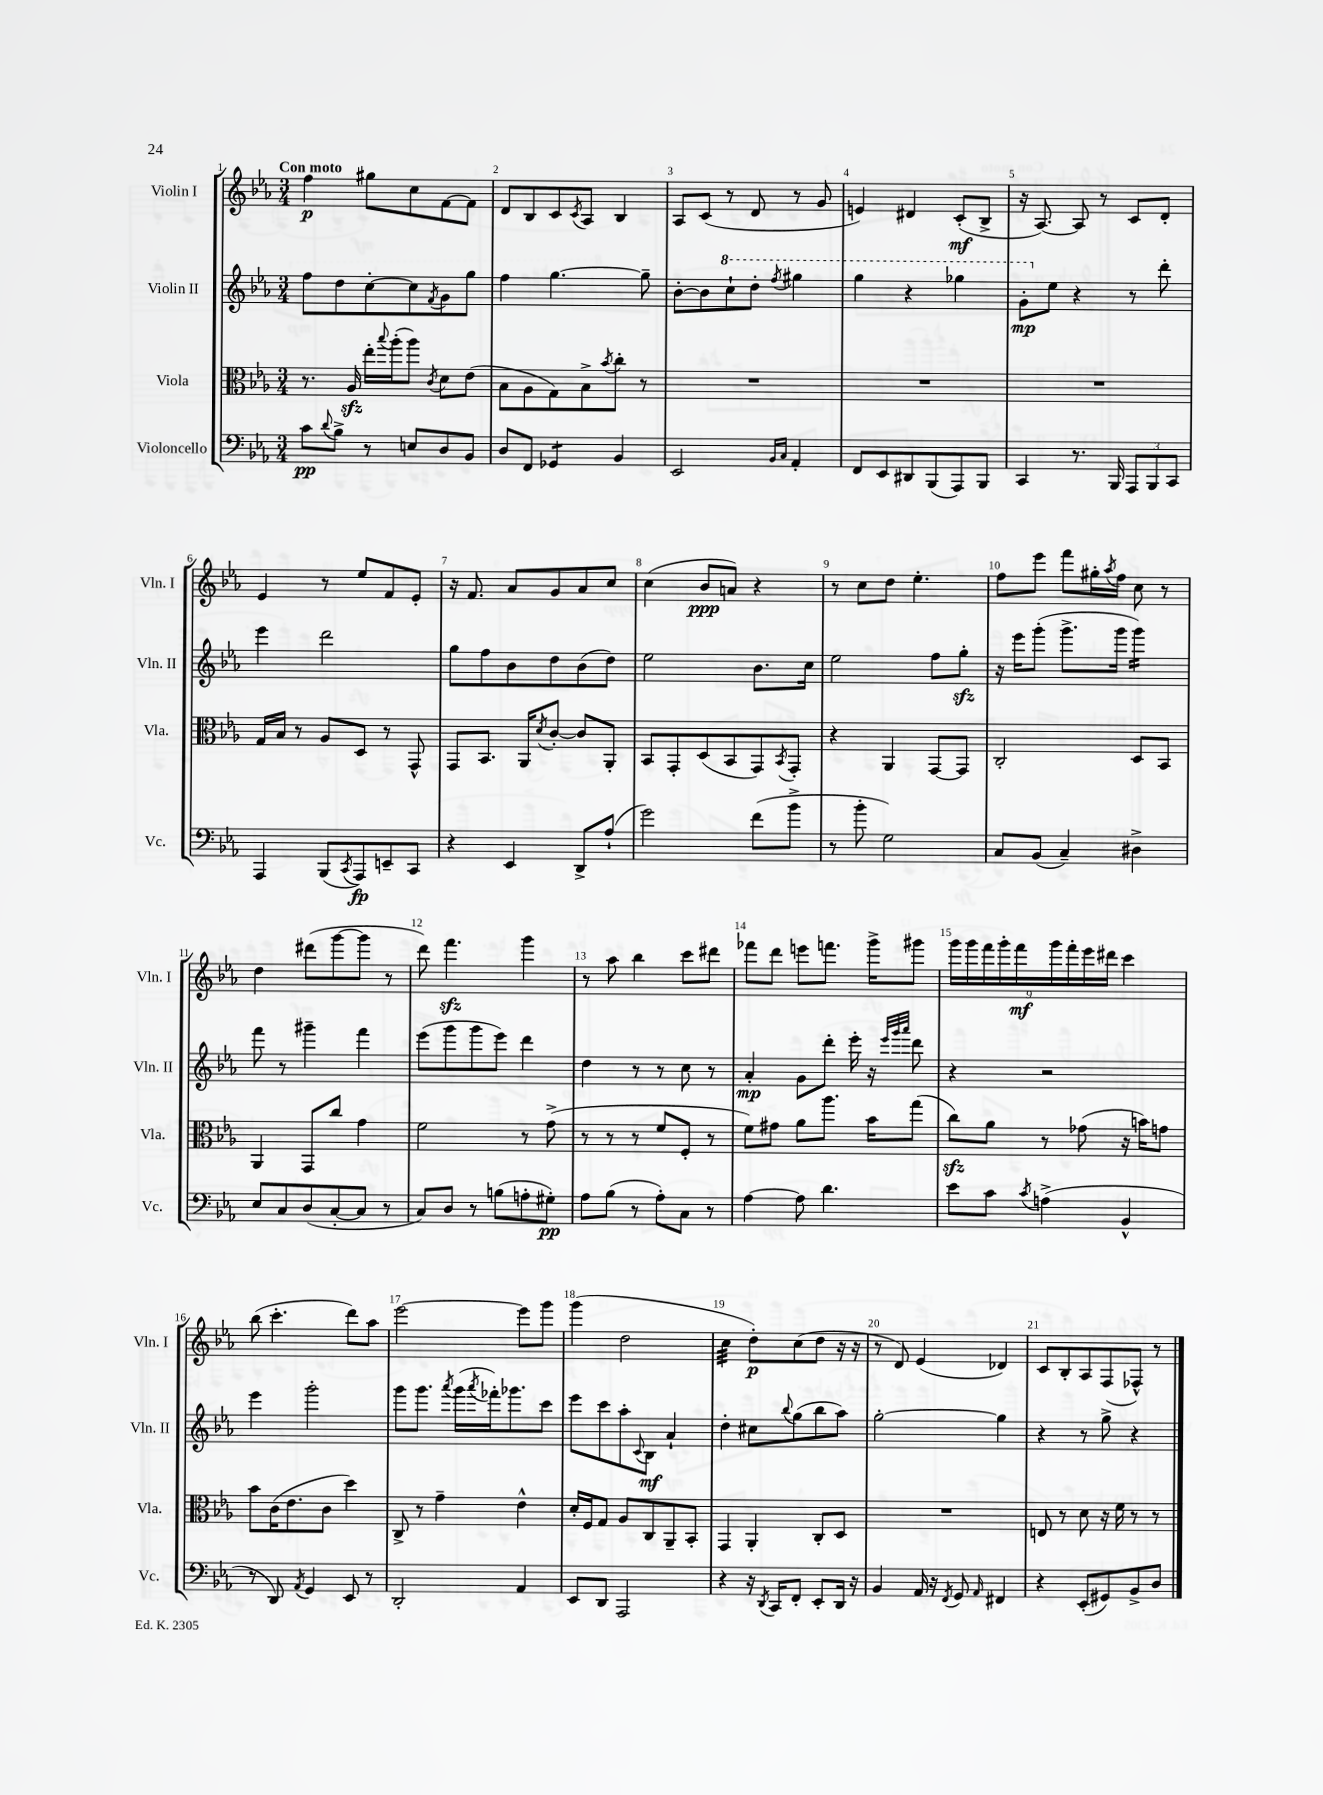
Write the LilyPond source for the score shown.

<<
\new StaffGroup <<
\new Staff = "s0" \with { instrumentName = "Violin I" shortInstrumentName = "Vln. I" } {
    \clef treble \key ees \major \numericTimeSignature \time 3/4 \tempo "Con moto"
    f''4\p gis''8 c''8 f'8~ f'8 |
    d'8 bes8 c'8 \acciaccatura { c'8 } aes8 bes4 |
    aes8 c'8( r8 d'8 r8 g'8 |
    e'4) dis'4 c'8-.\mf( bes8-> |
    r16 aes8.~) aes8 r8 c'8 d'8-. |
    ees'4 r8 ees''8 f'8 ees'8-. |
    r16 f'8. aes'8 g'8 aes'8 c''8 |
    c''4( bes'8\ppp a'8) r4 |
    r8 c''8 d''8 ees''4.-. |
    f''8 ees'''8 f'''8 gis''16-. \acciaccatura { aes''8 } f''16 c''8 r8 |
    d''4 dis'''8( g'''8~ g'''8 r8 |
    d'''8) f'''4.\sfz g'''4 |
    r8 aes''8 bes''4 c'''8 dis'''8 |
    fes'''8 d'''8 e'''8 f'''8. g'''16-> gis'''8 |
    \tuplet 9/8 { g'''16 g'''16 f'''16 g'''16-. f'''16\mf g'''16 f'''16-. ees'''16 dis'''16 } c'''4 |
    bes''8( c'''4.-. d'''8) aes''8 |
    ees'''2~ ees'''8 g'''8 |
    g'''4( d''2 |
    c''4:32 d''8-.\p) c''8( d''8 r16 r16 |
    r8 d'8) ees'4( des'4) |
    c'8 bes8-. aes8 f8( fes8-^) r8 \bar "|." |
}
\new Staff = "s1" \with { instrumentName = "Violin II" shortInstrumentName = "Vln. II" } {
    \clef treble \key ees \major \numericTimeSignature \time 3/4
    f''8 d''8 c''8~-. c''8 \acciaccatura { f'8 } g'8 g''8 |
    f''4 g''4.~ g''8-- |
    bes'8~-. bes'8 \ottava #1 c'''8-! d'''8-. \acciaccatura { f'''8 } gis'''4 |
    g'''4 r4 ges'''4 |
    g''8-.\mp \ottava #0 ees''8 r4 r8 d'''8-. |
    ees'''4 d'''2 |
    g''8 f''8 bes'8 d''8 bes'8( d''8) |
    ees''2 bes'8. c''16 |
    ees''2 f''8 g''8-.\sfz |
    r16 ees'''16 g'''8-.( g'''8.-> g'''16 g'''4:16) |
    f'''8 r8 gis'''4-- f'''4 |
    ees'''8( g'''8 g'''8 ees'''8) d'''4 |
    d''4 r8 r8 c''8 r8 |
    aes'4-.\mp g'8 d'''8-. ees'''16-. r16 \grace { ees'''32 g'''32 aes'''32 } d'''8 |
    r4 r2 |
    ees'''4 g'''2-. |
    g'''8 g'''8. \acciaccatura { aes'''8 } g'''16( \acciaccatura { aes'''8 } fes'''16-.) ges'''8. c'''8 |
    ees'''8 c'''8 aes''8-. \appoggiatura { c'8 } bes8\mf aes'4-! |
    d''4-. cis''8 \appoggiatura { bes''8 } g''8( bes''8 aes''8) |
    g''2~-. g''4 |
    r4 r8 g''8-> r4 \bar "|." |
}
\new Staff = "s2" \with { instrumentName = "Viola" shortInstrumentName = "Vla." } {
    \clef alto \key ees \major \numericTimeSignature \time 3/4
    r8. aes16\sfz ees''16-. \appoggiatura { bes''8 } aes''16-.( aes''8) \acciaccatura { c'8 } d'8 ees'8( |
    bes8 aes8 g8) bes8-> \acciaccatura { bes'8 } c''8-. r8 |
    R2. |
    R2. |
    R2. |
    g16 bes16 r8 aes8 d8 r8 g,8-^ |
    g,8 bes,8. aes,16 \acciaccatura { d'8 } c'8~-. c'8 aes,8-. |
    bes,8 g,8-. d8( bes,8 g,8) \acciaccatura { bes,8 } g,8-. |
    r4 aes,4 g,8~ g,8 |
    c2-. d8 bes,8 |
    aes,4 g,8 c''8 g'4 |
    f'2 r8 g'8->( |
    r8 r8 r8 f'8 f8-. r8 |
    f'8) gis'8 aes'8 aes''8. bes'16 g''8( |
    c''8\sfz) aes'8 r8 ges'8( r16 b'16) g'8 |
    bes'8 c'16( ees'8. c'8 d''4) |
    c8-> r8 g'4-- ees'4-^ |
    d'16-. f16 g8 aes8 c8 aes,8-- bes,8-. |
    g,4 aes,4-. c8-. d8 |
    R2. |
    e8 r8 d'8 r16 f'16 r8 r8 \bar "|." |
}
\new Staff = "s3" \with { instrumentName = "Violoncello" shortInstrumentName = "Vc." } {
    \clef bass \key ees \major \numericTimeSignature \time 3/4
    c'8\pp \appoggiatura { d'8 } bes8-> r8 e8 d8 bes,8 |
    d8 f,8 ges,4:8 bes,4 |
    ees,2 \grace { bes,16 c16 } aes,4-. |
    f,8 ees,8 dis,8 bes,,8( aes,,8) bes,,8 |
    c,4 r8. bes,,16 \tuplet 3/2 { aes,,8 bes,,8 c,8 } |
    aes,,4 bes,,8( \acciaccatura { c,8 } aes,,8\fp) e,8-- c,8 |
    r4 ees,4 d,8-> aes8-!( |
    g'2) f'8( bes'8-> |
    r8 bes'8-. g2) |
    c8 bes,8( c4--) dis4-> |
    ees8 c8 d8( c8~-. c8 r8 |
    c8) d8 r8 b8( a8-. gis8-.\pp) |
    aes8 bes8( r8 aes8-.) c8 r8 |
    aes4~ aes8 d'4. |
    ees'8 c'8 \acciaccatura { c'8 } a4->( bes,4-^ |
    r8 d,8) \acciaccatura { aes,8 } g,4 ees,8 r8 |
    d,2-. aes,4 |
    ees,8 d,8 aes,,2 |
    r4 r16 \acciaccatura { d,8 } c,16 f,8-. ees,8-. d,16 r16 |
    bes,4 aes,16 r16 \acciaccatura { f,8 } g,8 \grace { aes,16 } fis,4 |
    r4 ees,8-.( gis,8) bes,8-> d8 \bar "|." |
}
>>
>>
\layout { \context { \Score \override BarNumber.break-visibility = ##(#f #t #t) barNumberVisibility = #all-bar-numbers-visible } }
